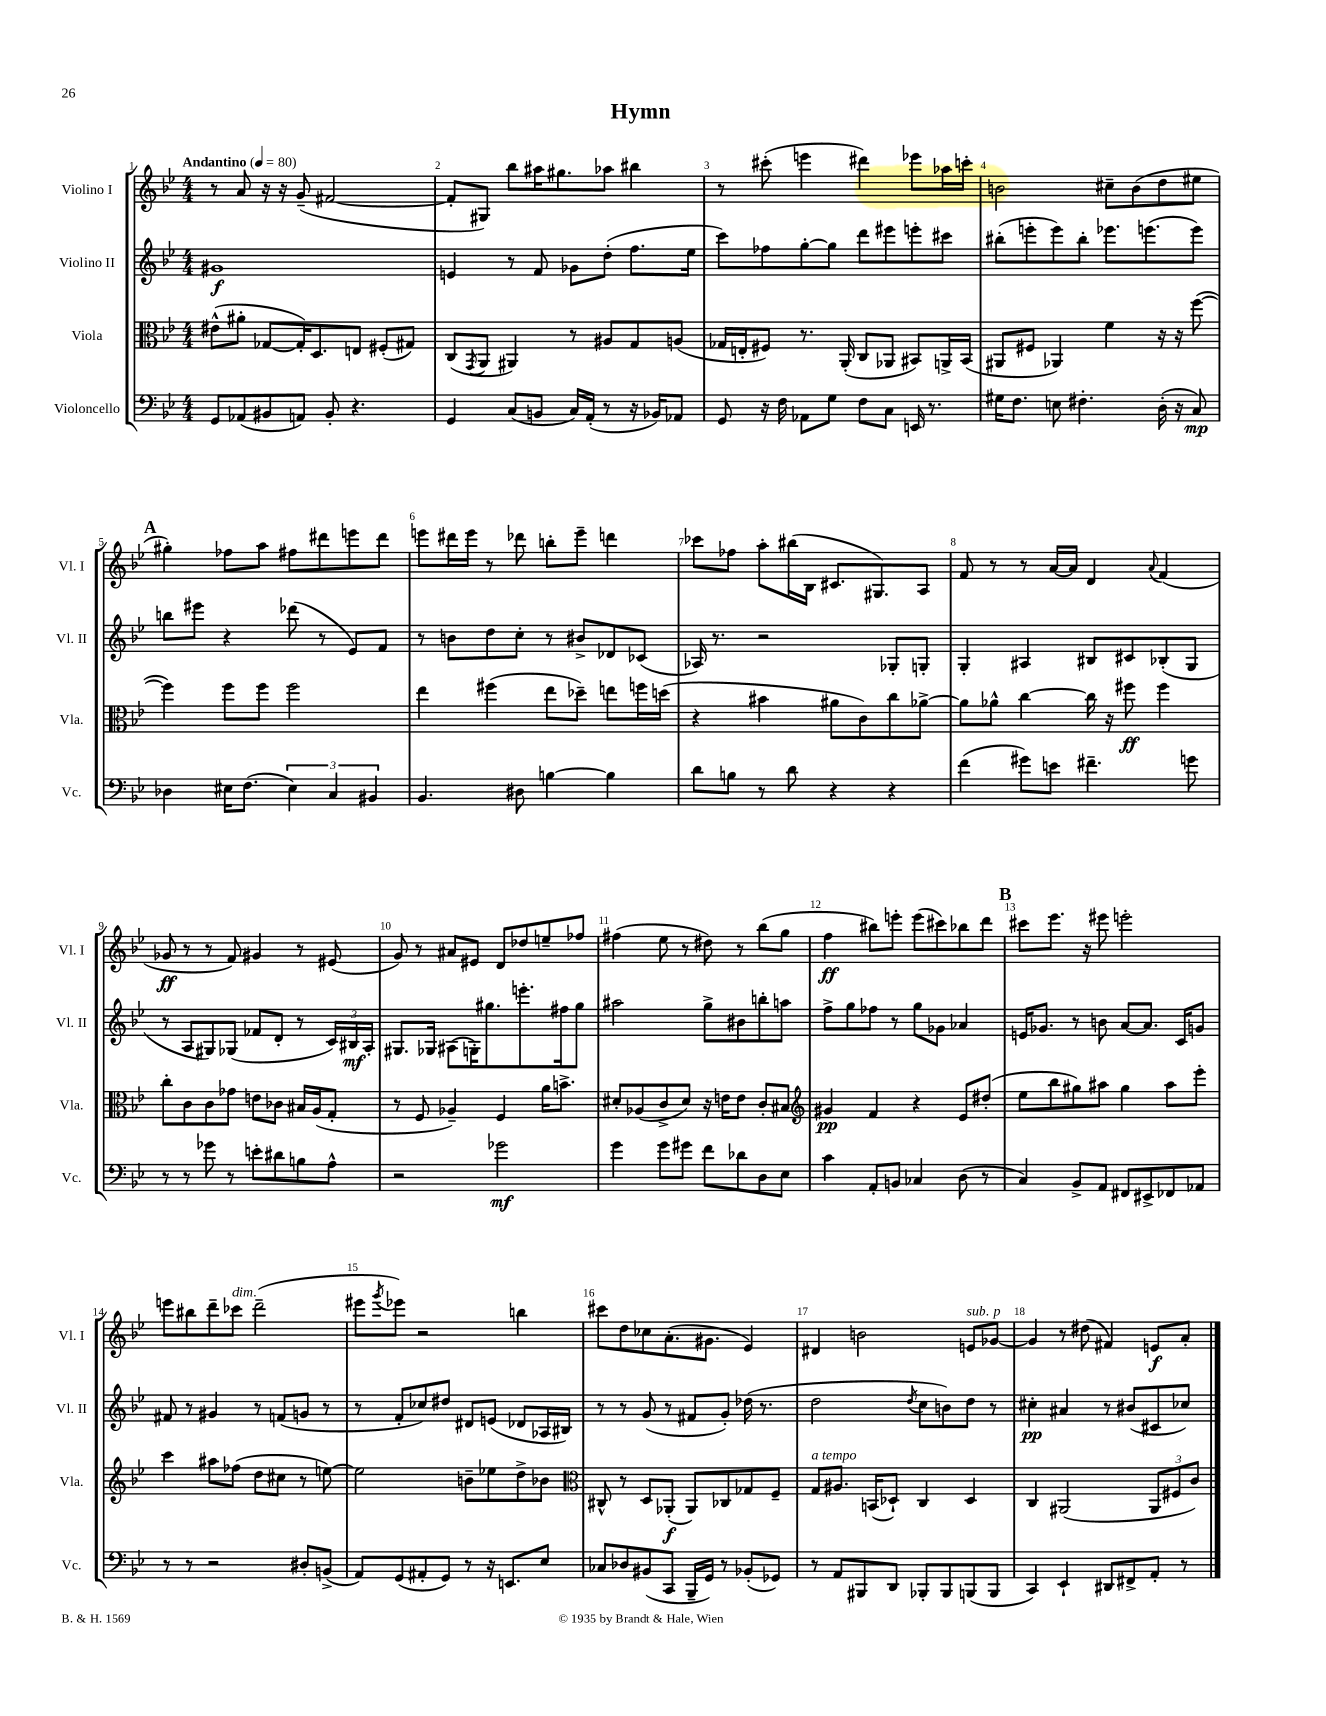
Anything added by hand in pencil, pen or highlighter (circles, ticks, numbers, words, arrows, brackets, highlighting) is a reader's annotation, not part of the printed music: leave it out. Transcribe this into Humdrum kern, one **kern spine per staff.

**kern	**dynam	**kern	**dynam	**kern	**dynam	**kern	**dynam
*part4	*part4	*part3	*part3	*part2	*part2	*part1	*part1
*staff4	*staff4	*staff3	*staff3	*staff2	*staff2	*staff1	*staff1
*I"Violoncello	*	*I"Viola	*	*I"Violino II	*	*I"Violino I	*
*I'Vc.	*	*I'Vla.	*	*I'Vl. II	*	*I'Vl. I	*
*clefF4	*	*clefC3	*	*clefG2	*	*clefG2	*
*k[b-e-]	*	*k[b-e-]	*	*k[b-e-]	*	*k[b-e-]	*
*M4/4	*	*M4/4	*	*M4/4	*	*M4/4	*
*MM80	*	*MM80	*	*MM80	*	*MM80	*
=1	=1	=1	=1	=1	=1	=1	=1
!	!	!	!	!	!	!LO:TX:a:B:t=Andantino	!
8GG/L	.	(8e#X^^\L	.	1g#X	f	8r	.
(8AA-X/	.	8a#X'\J	.	.	.	8a/	.
8BB#X/	.	[8G-X/L	.	.	.	16r	.
.	.	.	.	.	.	16r	.
8AAn/J)	.	16G-'/K])	.	.	.	(8g~/	.
.	.	8.D/	.	.	.	.	.
8BB#'/	.	.	.	.	.	[2f#X/	.
4.r	.	8En/J	.	.	.	.	.
.	.	(8F#X'/L	.	.	.	.	.
.	.	8G#X/J)	.	.	.	.	.
=2	=2	=2	=2	=2	=2	=2	=2
4GG/	.	(8C/L	.	4en/	.	8f#'/L]	.
.	.	8qGG/	.	.	.	.	.
.	.	8AA/J	.	.	.	8G#X/J)	.
(8C/L	.	4AA#X/)	.	8r	.	8bb-\L	.
8BBn/J	.	.	.	8f/	.	16aa#X\K	.
.	.	.	.	.	.	8.gg#X\	.
16C/LL)	.	8r	.	8g-X\L	.	.	.
(16AA'/JJ	.	.	.	.	.	.	.
8r	.	8A#X/L	.	(8dd'\J	.	8aa-X\J	.
16r	.	8G/	.	8.ff\L	.	4bb#X\	.
16BB-X/KL)	.	.	.	.	.	.	.
8AA-X/J	.	(8An/J	.	.	.	.	.
.	.	.	.	16ee-\Jk	.	.	.
=3	=3	=3	=3	=3	=3	=3	=3
8GG/	.	16G-X/LL	.	8ccc\L)	.	8r	.
.	.	16En'/J	.	.	.	.	.
16r	.	8F#X/J)	.	8ff-X\	.	(8ccc#X'\	.
16F\	.	.	.	.	.	.	.
8AA-X\L	.	8.r	.	[8gg'\	.	4eeen\	.
8G\J	.	.	.	8gg\J]	.	.	.
.	.	(16AA'/	.	.	.	.	.
8F\L	.	8C/L	.	8ddd\L	.	4ddd#X\)	.
8C\J	.	8AA-X/J	.	8eee#X\	.	.	.
16EEn/	.	8BB#X/L)	.	8eeen'\	.	8eee-X\L	.
8.r	.	.	.	.	.	.	.
.	.	16AAn^/L	.	8ccc#X\J	.	16aa-X\L	.
.	.	(16BB#/JJ	.	.	.	16cccn'\JJ	.
=4	=4	=4	=4	=4	=4	=4	=4
16G#X\KL	.	8AA#X/L	.	(8bb#X'\L	.	2bn\	.
8.F\J	.	.	.	.	.	.	.
.	.	8F#X/J	.	8eeen'\	.	.	.
8En\	.	4AA-X/)	.	8eee\)	.	.	.
4.F#X'\	.	.	.	8bb#'\J	.	.	.
.	.	4f\	.	8.eee-X\L	.	8cc#X~\L	.
.	.	.	.	.	.	(8b\	.
.	.	.	.	(8.eeen\	.	.	.
(16D'\	.	16r	.	.	.	8dd\	.
16r	.	16r	.	.	.	.	.
8C/)	mp	([8ff\	.	8eee\J)	.	8ee#X\J	.
!!LO:LB:g=z
!!LO:REH:place=s1:t=A
=5	=5	=5	=5	=5	=5	=5	=5
4D-X\	.	4ff\])	.	8bbn\L	.	4gg#X'\)	.
.	.	.	.	8eee#X\J	.	.	.
16E#X\KL	.	8ff\L	.	4r	.	8ff-X\L	.
(8.F\J	.	.	.	.	.	.	.
.	.	8ff\J	.	.	.	8aa\J	.
6E#\)	.	2ff\	.	(8ddd-X\	.	8ff#X\L	.
.	.	.	.	8r	.	8ddd#X\	.
6C/	.	.	.	.	.	.	.
.	.	.	.	8e-/L)	.	8eeen\	.
6BB#X/	.	.	.	.	.	.	.
.	.	.	.	8f/J	.	8ddd#\J	.
=6	=6	=6	=6	=6	=6	=6	=6
4.BB-/	.	4ee-\	.	8r	.	8eeen\L	.
.	.	.	.	8bn\L	.	16ddd#X\L	.
.	.	.	.	.	.	16eee\JJ	.
.	.	(4ff#X\	.	8dd\	.	8r	.
8D#X\	.	.	.	8cc'\J	.	8ddd-X\	.
[4Bn\	.	8ee-\L	.	8r	.	8bbn'\L	.
.	.	8dd-X~\J)	.	8b#X^/L	.	8eee~\J	.
4B\]	.	8een\L	.	8d-X/	.	4dddn\	.
.	.	16ffn\L	.	(8c-X/J	.	.	.
.	.	(16ddn\JJ	.	.	.	.	.
=7	=7	=7	=7	=7	=7	=7	=7
8d\L	.	4r	.	16A-X/)	.	8ccc-X\L	.
.	.	.	.	8.r	.	.	.
8Bn\J	.	.	.	.	.	8ff-X\J	.
8r	.	4b#X\	.	2r	.	8aa'\L	.
8d\	.	.	.	.	.	(16bb#X\L	.
.	.	.	.	.	.	16B-\JJ	.
4r	.	8a#X\L	.	.	.	8.c#X/L	.
.	.	8c\)	.	.	.	.	.
.	.	.	.	.	.	8.G#X/)	.
4r	.	8cc\	.	8G-X'/L	.	.	.
.	.	[8a-X^\J	.	8Gn'/J	.	8A/J	.
=8	=8	=8	=8	=8	=8	=8	=8
(4f\	.	8a-\L]	.	4G'/	.	8f/	.
.	.	8a-X^^\J	.	.	.	8r	.
8g#X\L)	.	[4cc\	.	4A#X/	.	8r	.
8en\J	.	.	.	.	.	[16a/LL	.
.	.	.	.	.	.	16a/JJ]	.
4.f#X~\	.	16cc\]	.	8B#X/L	.	4d/	.
.	.	16r	.	.	.	.	.
.	.	8ff#X\	ff	8c#X/	.	.	.
.	.	.	.	.	.	8qqa/	.
.	.	4ff#\	.	(8B-X'/	.	(4f/	.
8gn\	.	.	.	8G/J	.	.	.
!!LO:LB:g=z
=9	=9	=9	=9	=9	=9	=9	=9
8r	.	8cc'\L	.	8r	.	8g-X/	ff
8r	.	8c\	.	8A/L	.	8r	.
8g-X\	.	8c\	.	8G#X/)	.	8r	.
8r	.	8g-X\J	.	(8G-X/J	.	8f/)	.
8en'\L	.	8en\L	.	8f-X/L	.	4g#X/	.
8d#X\	.	8c-X\J	.	8d'/J	.	.	.
8Bn\	.	16B#X/LL	.	8r	.	8r	.
.	.	(16A/J	.	.	.	.	.
8A^^\J	.	8G'/J	.	24c/LL)	.	(8e#X/	.
.	.	.	.	24B#X/	mf	.	.
.	.	.	.	24A'/JJ	.	.	.
=10	=10	=10	=10	=10	=10	=10	=10
2r	.	8r	.	8.G#X/L	.	8g/)	.
.	.	8F/	.	.	.	8r	.
.	.	.	.	16G-X/Jk	.	.	.
.	.	4A-X~/)	.	(8A#X\L	.	8a#X/L	.
.	.	.	.	16Gn'\K)	.	8e#X/J	.
.	.	.	.	8.gg#X\	.	.	.
2g-X\	mf	4F/	.	.	.	8d/L	.
.	.	.	.	8.eeen'\	.	8dd-X/	.
.	.	16a\KL	.	.	.	8een~/	.
.	.	8.bn^\J	.	16ff#X\k	.	.	.
.	.	.	.	8gg#\J	.	8ff-X/J	.
=11	=11	=11	=11	=11	=11	=11	=11
4g\	.	8d#X'/L	.	2aa#X\	.	(4ff#X\	.
.	.	(8A-X/	.	.	.	.	.
8g\L	.	8c^/	.	.	.	8ee-\	.
8g#X\J	.	8d#/J)	.	.	.	8r	.
8f\L	.	16r	.	8gg^\L	.	8dd#X\)	.
.	.	16en\KL	.	.	.	.	.
8d-X\	.	8e\J	.	8b#X\	.	8r	.
8D\	.	8c'/L	.	8bbn'\	.	(8bb-\L	.
8E-\J	.	8B#X/J	.	8aan\J	.	8gg\J	.
=12	=12	=12	=12	=12	=12	=12	=12
*	*	*clefG2	*	*	*	*	*
4c\	.	4g#X/	pp	8ff^\L	.	4ff\	ff
.	.	.	.	8gg\	.	.	.
8AA'/L	.	4f/	.	8ff-X\J	.	8bb#X\L)	.
8BBn/J	.	.	.	8r	.	8eeen'\J	.
4C-X/	.	4r	.	8gg\L	.	(8eee\L	.
.	.	.	.	8g-X\J	.	8ccc#X\)	.
(8D\	.	8e-/L	.	4a-X/	.	8bb-X\	.
8r	.	(8dd#X'/J	.	.	.	8ddd\J	.
!!LO:REH:place=s1:t=B
=13	=13	=13	=13	=13	=13	=13	=13
4C/)	.	8ee-\L	.	16en/KL	.	8ccc#X\L	.
.	.	.	.	8.g-X/J	.	.	.
.	.	8bb-\	.	.	.	8.eee-\J	.
8BB-^/L	.	8gg#X\)	.	8r	.	.	.
.	.	.	.	.	.	16r	.
8AA/J	.	8aa#X\J	.	8bn\	.	8eee#X\	.
8FF#X/L	.	4gg#\	.	[8a/L	.	2eeen'\	.
8EE#X^/	.	.	.	8.a/J]	.	.	.
8FF-X/	.	8aa#\L	.	.	.	.	.
.	.	.	.	16c/KL	.	.	.
8AA-X/J	.	8eee-'\J	.	8gn/J	.	.	.
!!LO:LB:g=z
=14	=14	=14	=14	=14	=14	=14	=14
8r	.	4ccc\	.	8f#X/	.	8eeen\L	.
8r	.	.	.	8r	.	8bb#X\	.
2r	.	8aa#X\L	.	4g#X/	.	8ddd~\	.
!	!	!	!	!	!	!LO:TX:a:i:t=dim.	!
.	.	(8ff-X\J	.	.	.	8ccc-X\J	.
.	.	8dd\L	.	8r	.	(2ddd~\	.
.	.	8cc#X\J	.	(8fn/L	.	.	.
8D#X'/L	.	8r	.	8gn/J	.	.	.
(8BBn^/J	.	[8een\)	.	8r	.	.	.
=15	=15	=15	=15	=15	=15	=15	=15
8AA/L)	.	2ee\]	.	8r	.	8eee#X\L	.
.	.	.	.	.	.	8qggg/	.
(8GG/	.	.	.	8f'/L	.	8eee-X\J)	.
8AA#X'/	.	.	.	8cc-X/)	.	2r	.
8GG/J)	.	.	.	8dd#X/J	.	.	.
8r	.	8bn~\L	.	8d#X/L	.	.	.
16r	.	8ee-X\	.	(8en/J	.	.	.
8.EEn/L	.	.	.	.	.	.	.
.	.	8dd^\	.	8d-X/L	.	4bbn\	.
8E-/J	.	8b-X\J	.	16A-X/L	.	.	.
.	.	.	.	16B#X/JJ)	.	.	.
=16	=16	=16	=16	=16	=16	=16	=16
*	*	*clefC3	*	*	*	*	*
8C-X/L	.	8C#X^^/	.	8r	.	8ccc#X\L	.
8D-X/	.	8r	.	8r	.	8dd\	.
(8BB#X/	.	8D/L	.	(8g/	.	8cc-X\	.
8CC/J	.	(8AA-X'/J	f	8r	.	(8.a'\	.
16BBB-~/LL	.	8AA-/L)	.	8f#X/L	.	.	.
16GG/JJ)	.	.	.	.	.	8.g#X\J	.
8r	.	8C-X/	.	8g'/J)	.	.	.
(8BB-X'/L	.	8G-X/	.	(16dd-X\	.	4e-/)	.
.	.	.	.	8.r	.	.	.
8GG-X/J)	.	8F~/J	.	.	.	.	.
=17	=17	=17	=17	=17	=17	=17	=17
!	!	!LO:TX:a:i:t=a tempo	!	!	!	!	!
8r	.	8G/L	.	2dd\	.	4d#X/	.
8AA/L	.	8.A#X/J	.	.	.	.	.
8BBB#X/	.	.	.	.	.	2bn\	.
.	.	(16BBn/KL	.	.	.	.	.
8DD/J	.	8D-X`/J)	.	.	.	.	.
.	.	.	.	8qdd/	.	.	.
8BBB-X'/L	.	4C/	.	8cc\L	.	.	.
8BBB-/	.	.	.	8bn\)	.	.	.
!	!	!	!	!	!	!LO:TX:a:i:t=sub. p	!
(8BBBn/	.	4D-/	.	8dd\J	.	8en/L	.
8BBB/J	.	.	.	8r	.	[8g-X/J	.
=18	=18	=18	=18	=18	=18	=18	=18
4CC/)	.	4C/	.	4cc#X'\	pp	4g-/]	.
4EE-`/	.	(2AA#X/	.	4a#X/	.	8r	.
.	.	.	.	.	.	(8dd#X\	.
8DD#X/L	.	.	.	8r	.	4f#X/)	.
8FF#X^/	.	.	.	(8b#X/L	.	.	.
8AA'/J	.	12AA#/L	.	8c#X/	.	8en/L	f
.	.	12F#X/	.	.	.	.	.
8r	.	.	.	8cc-X/J)	.	8a'/J	.
.	.	12c/J)	.	.	.	.	.
==	==	==	==	==	==	==	==
*-	*-	*-	*-	*-	*-	*-	*-
